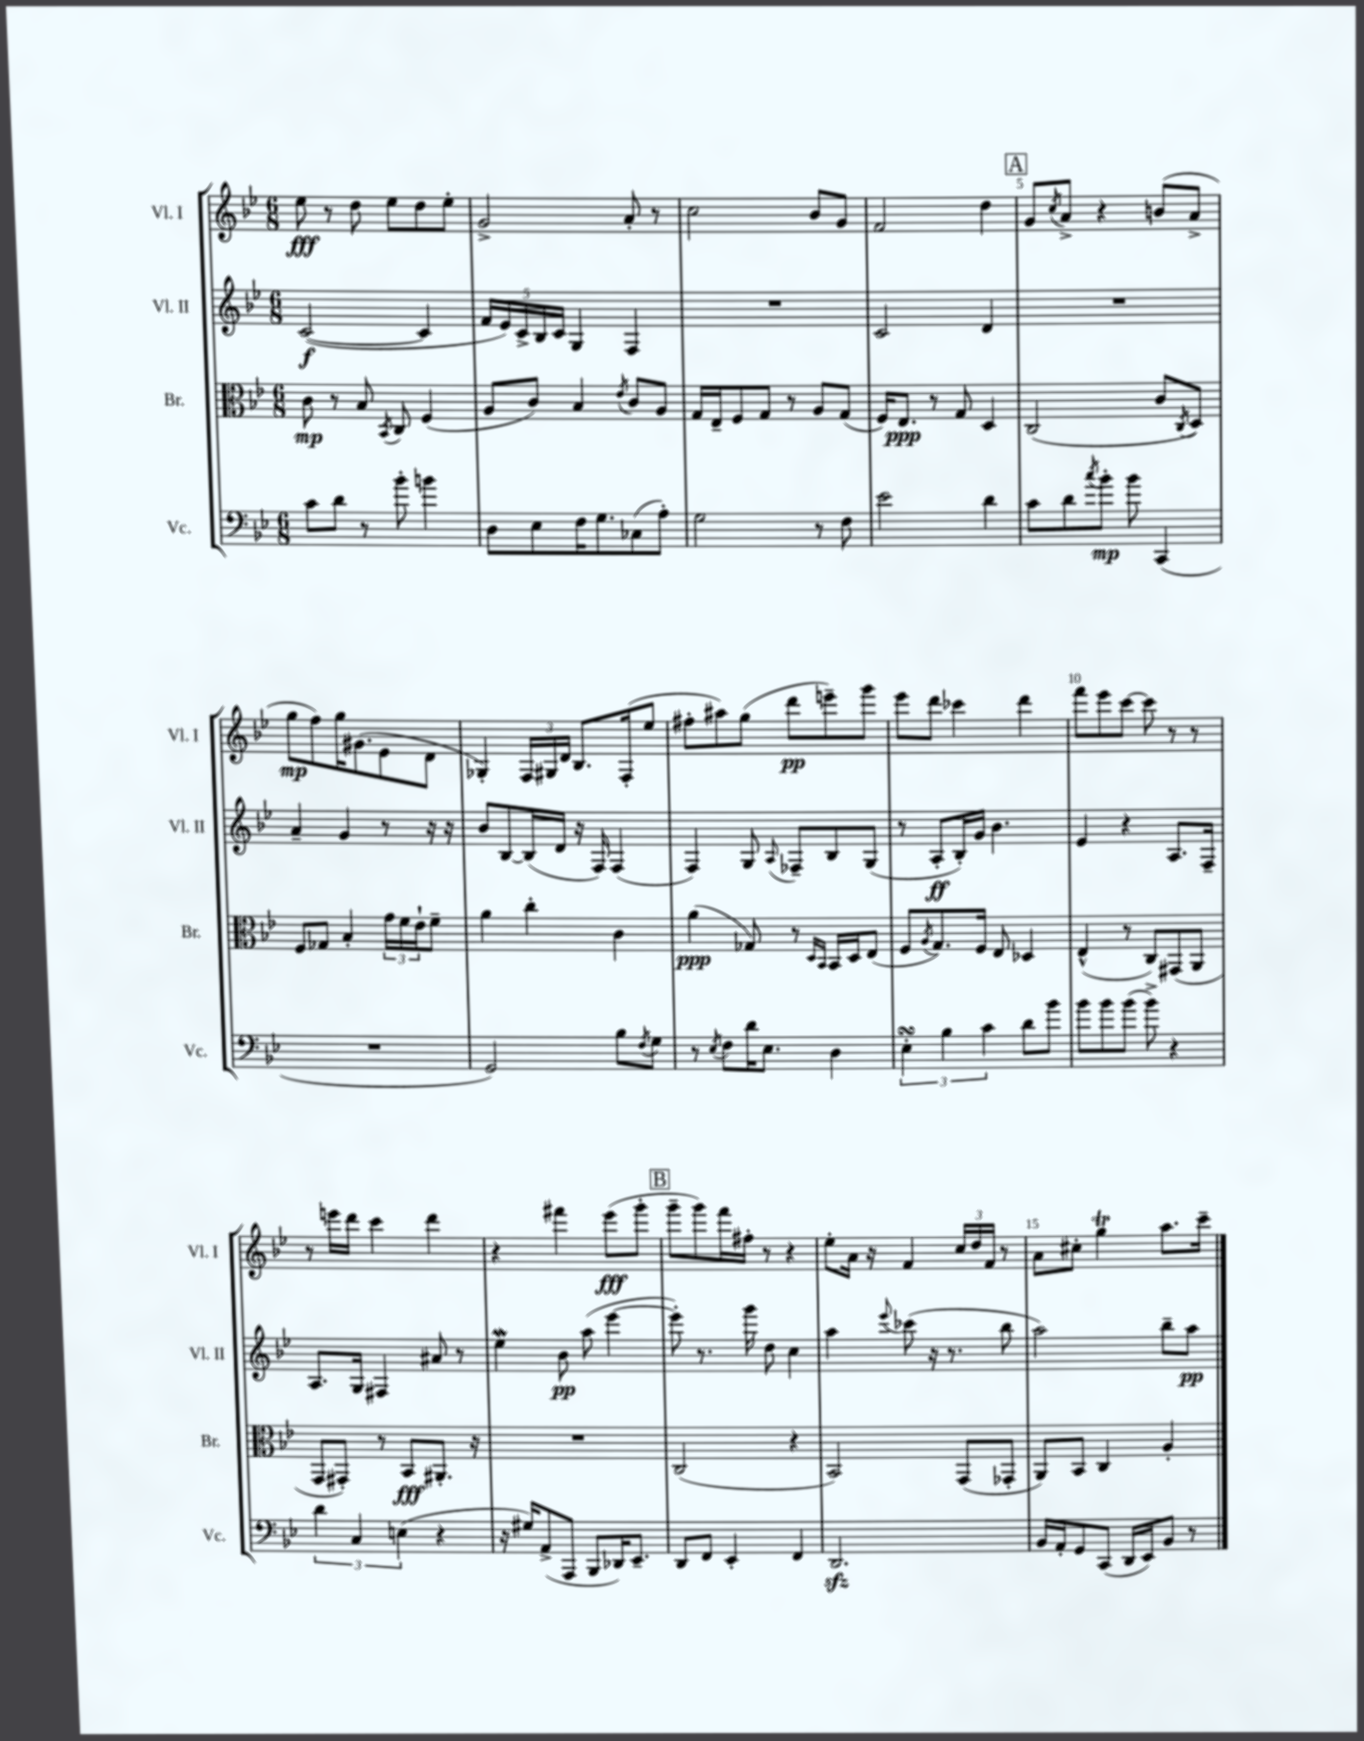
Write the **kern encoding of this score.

**kern	**kern	**kern	**kern
*staff4	*staff3	*staff2	*staff1
*clefF4	*clefC3	*clefG2	*clefG2
*k[b-e-]	*k[b-e-]	*k[b-e-]	*k[b-e-]
*M6/8	*M6/8	*M6/8	*M6/8
8c	8c	([2c	8ee-
8d	8r	.	8r
8r	8B-	.	8dd
.	8qBB-	.	.
8b-'	8C	.	8ee-
4b	(4F	4c]	8dd
.	.	.	8ee-'
=	=	=	=
8D	8A	20f	2g^
.	.	20e-)	.
.	.	20c^	.
8E-	8c)	.	.
.	.	20B-	.
.	.	20c	.
16F	4B-	4G	.
8.G	.	.	.
.	8qe-	.	.
(8C-	8c	4F	8a'
8A')	8A	.	8r
=	=	=	=
2G	16G	2.r	2cc
.	16E-~	.	.
.	8F	.	.
.	8G	.	.
.	8r	.	.
8r	8A	.	8b-
8F	(8G	.	8g
=	=	=	=
2e-	16F)	2c	2f
.	8.E-	.	.
.	8r	.	.
.	8G	.	.
4d	4D	4d	4dd
=	=	=	=
8c	(2C	2.r	8g
.	.	.	8qcc
8d	.	.	8a^
8qcc	.	.	.
8b-'	.	.	4r
8b-	.	.	.
(4CC	8c	.	(8b
.	8qC	.	.
.	8D)	.	8a^
=	=	=	=
2.r	8F	4a~	8gg
.	8G-	.	8ff)
.	4B-'	4g	16gg
.	.	.	(8.g#
.	24g	8r	8e-
.	24f	.	.
.	24e-`	.	.
.	8f~	16r	8d
.	.	16r	.
=	=	=	=
2GG)	4a	8b-	4G-')
.	.	[8B-	.
.	4cc'	(16B-]	24F
.	.	.	24G#
.	.	16d	.
.	.	.	24d
.	.	16r	8.B-
.	.	16F)	.
8B-	4c	(4F	.
.	.	.	(16F'
8qF	.	.	.
8G	.	.	8ee-
=	=	=	=
8r	(4a	4F)	8ff#'
8qE-	.	.	.
8F	.	.	8aa#)
16d	8G-)	8G	(8gg
8.E-	.	.	.
.	.	8qqA	.
.	8r	8F-~	8ddd
.	16qqD	.	.
.	16qqBB-	.	.
4D	16BB-	8B-	8eee~)
.	16D	.	.
.	(8E-	(8G	8ggg
=	=	=	=
6E-'	8F	8r	8eee-
.	8qA	.	.
.	8.G)	8A'	8ddd
6B-	.	.	.
.	.	16B-')	4ccc-
.	16F	16g	.
6c	.	.	.
.	8E-	4.b-	.
8d	4D-	.	4ddd
8b-	.	.	.
=	=	=	=
8b-	(4E-^^	4e-	8fff
8b-	.	.	8eee-
(8b-	8r	4r	[8ccc
8b-^)	8C)	.	8ccc]
4r	(8GG#	8.A	8r
.	8AA	.	8r
.	.	16F~	.
=	=	=	=
6d	8GG	8.A	8r
.	8GG#')	.	16eee
6C	.	.	.
.	.	16G	16ddd
.	8r	4F#	4ccc
(6E	.	.	.
.	8BB-	.	.
4r	8.AA#'	8a#	4ddd
.	.	8r	.
.	16r	.	.
=	=	=	=
16r	2.r	4ee-	4r
16G#)	.	.	.
(8AA^	.	.	.
8AAA	.	8b-	4fff#
8BBB-	.	(8aa	.
16DD-)	.	[4eee-	(8eee-
8.EE-~	.	.	.
.	.	.	8ggg'
=	=	=	=
8DD	(2C	8eee-'])	8ggg~
8FF	.	8.r	8ggg)
4EE-'	.	.	16fff
.	.	16ggg	16ff#'
.	.	8dd	8r
4FF	4r	4cc	4r
=	=	=	=
2.DD	2BB-)	4aa	8ee-'
.	.	.	16a
.	.	.	16r
.	.	8qqeee-	.
.	.	(8ccc-	4f
.	.	16r	.
.	.	8.r	.
.	(8GG	.	24cc
.	.	.	24dd
.	.	.	24f
.	8GG-'	8bb-	8r
=	=	=	=
16BB-	8AA)	2aa)	8a
16AA'	.	.	.
8GG	8BB-	.	8cc#'
(8CC	4C	.	4gg
16DD	.	.	.
16EE-)	.	.	.
8BB-	4A'	8bb-~	8.aa
8r	.	8aa	.
.	.	.	16ccc~
==	==	==	==
*-	*-	*-	*-
